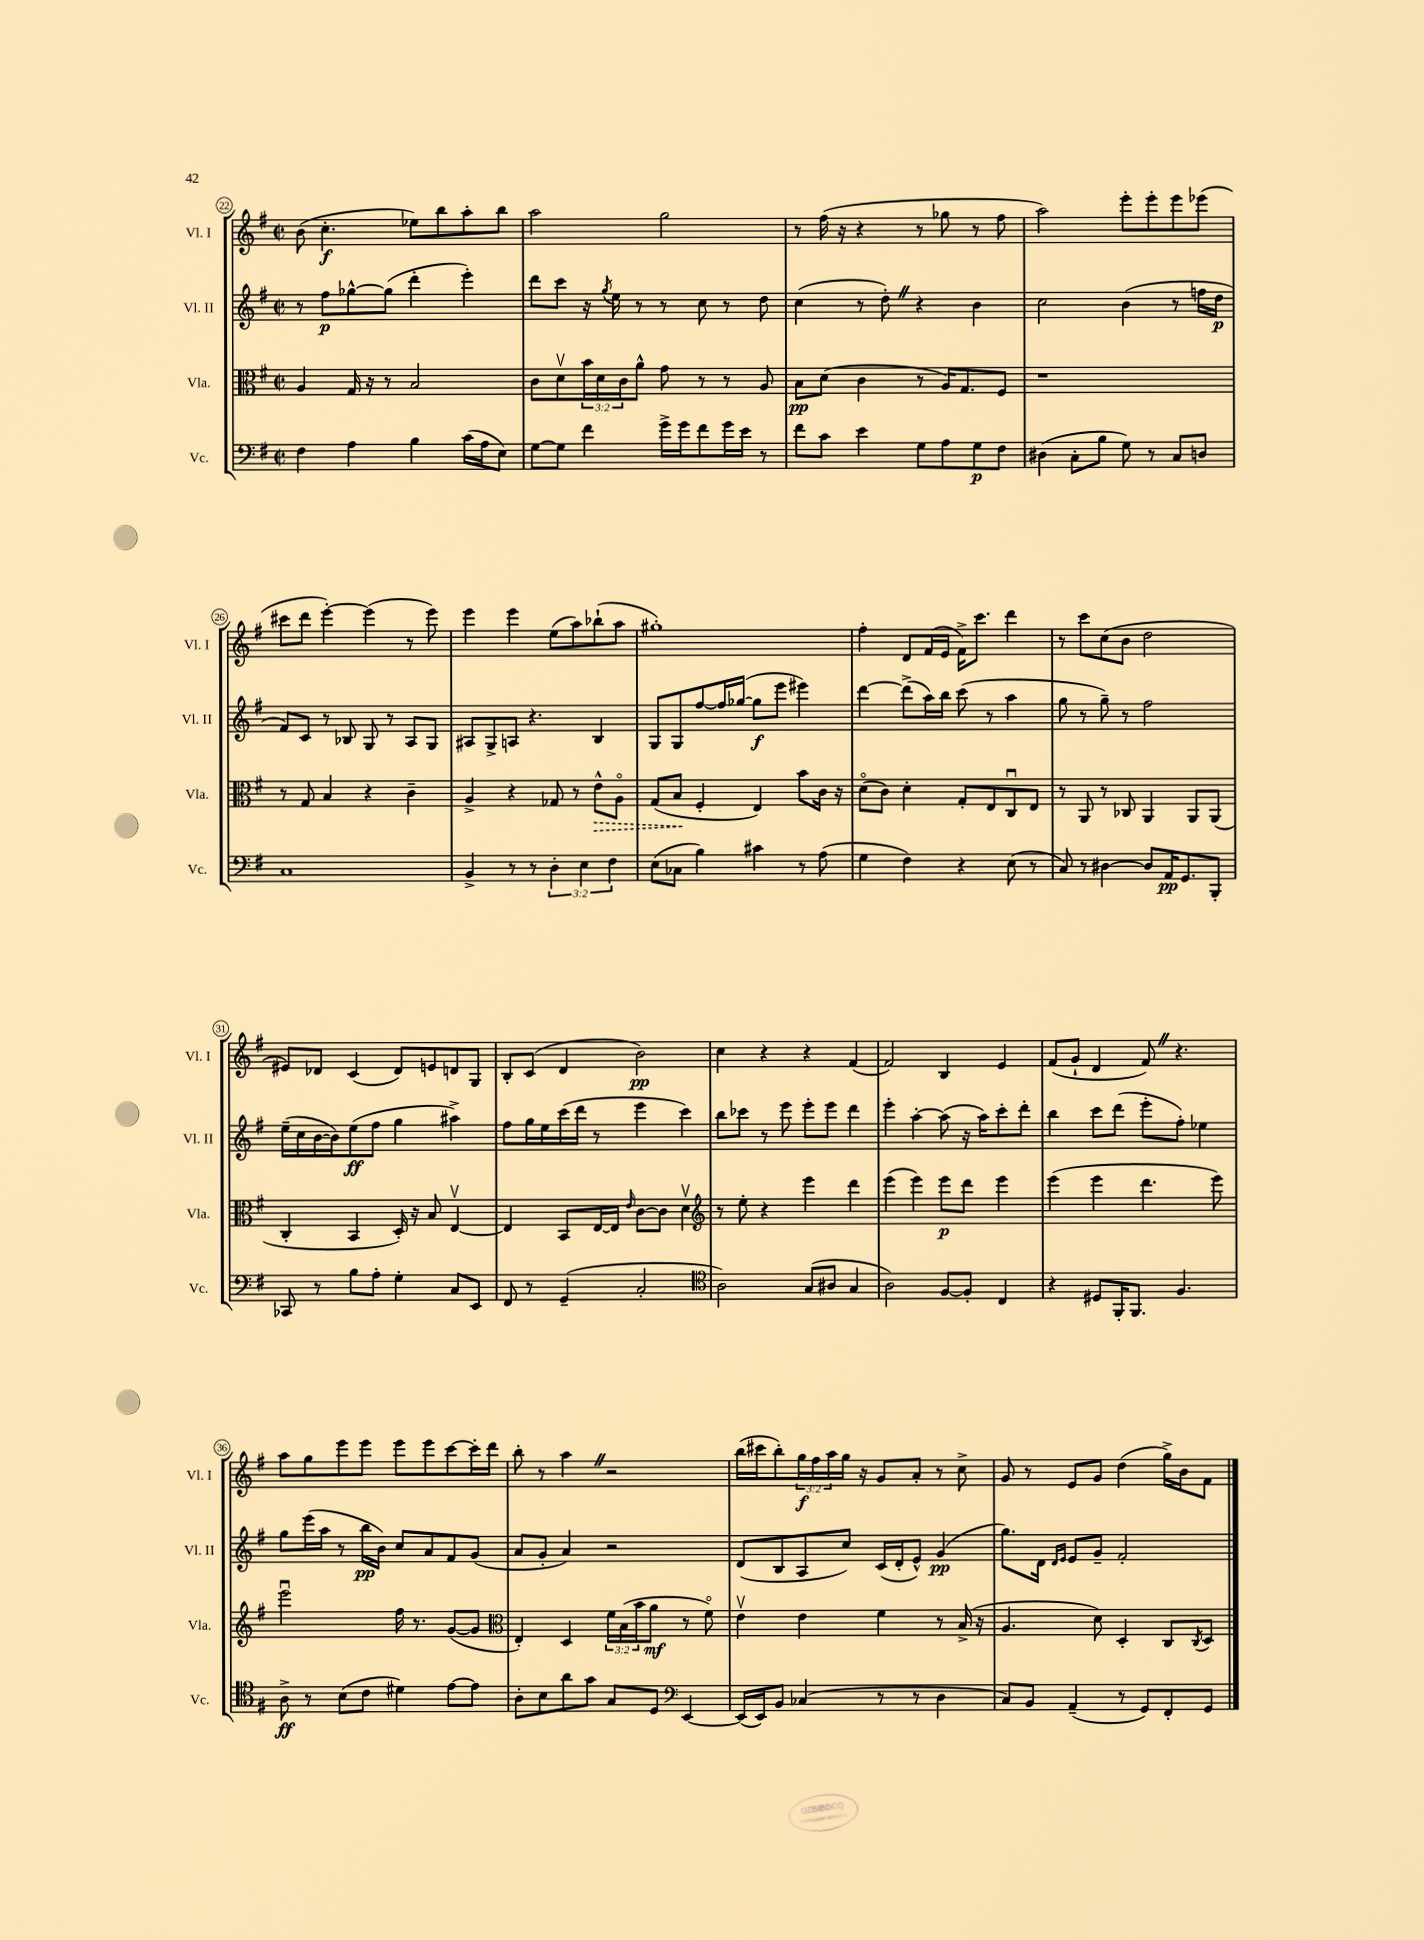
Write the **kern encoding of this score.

**kern	**dynam	**kern	**dynam	**kern	**dynam	**kern	**dynam
*part4	*part4	*part3	*part3	*part2	*part2	*part1	*part1
*staff4	*staff4	*staff3	*staff3	*staff2	*staff2	*staff1	*staff1
*I"Vc.	*	*I"Vla.	*	*I"Vl. II	*	*I"Vl. I	*
*I'Vc.	*	*I'Vla.	*	*I'Vl. II	*	*I'Vl. I	*
*clefF4	*	*clefC3	*	*clefG2	*	*clefG2	*
*k[f#]	*	*k[f#]	*	*k[f#]	*	*k[f#]	*
*M2/2	*	*M2/2	*	*M2/2	*	*M2/2	*
*met(c|)	*	*met(c|)	*	*met(c|)	*	*met(c|)	*
=22	=22	=22	=22	=22	=22	=22	=22
4F#\	.	4A/	.	8r	.	(8b\	.
.	.	.	.	8ff#\L	p	4.cc'\	f
4A\	.	16G/	.	[8gg-X^^\	.	.	.
.	.	16r	.	.	.	.	.
.	.	8r	.	(8gg-\J]	.	.	.
4B\	.	2B/	.	4ddd'\	.	8ee-X\L)	.
.	.	.	.	.	.	8bb\	.
(16c\LL	.	.	.	4eee'\)	.	8aa'\	.
16A\J	.	.	.	.	.	.	.
8E\J)	.	.	.	.	.	8bb\J	.
=23	=23	=23	=23	=23	=23	=23	=23
[8G\L	.	8c\L	.	8ddd\L	.	2aa\	.
8G\J]	.	8dv\	.	8ccc\J	.	.	.
4f#\	.	24b\L	.	16r	.	.	.
.	.	24d\	.	.	.	.	.
.	.	.	.	8qgg/	.	.	.
.	.	.	.	16ee\	.	.	.
.	.	24c\J	.	.	.	.	.
.	.	8a^^\J	.	8r	.	.	.
16g^\LL	.	8g\	.	8r	.	2gg\	.
16g\J	.	.	.	.	.	.	.
8f#\	.	8r	.	8cc\	.	.	.
16g\L	.	8r	.	8r	.	.	.
16e\JJ	.	.	.	.	.	.	.
8r	.	8A/	.	8dd\	.	.	.
=24	=24	=24	=24	=24	=24	=24	=24
8f#\L	.	8B\L	pp	(4cc\	.	8r	.
8c\J	.	(8d\J	.	.	.	(16ff#\	.
.	.	.	.	.	.	16r	.
4e\	.	4c\	.	8r	.	4r	.
.	.	.	.	8dd'Z\)	.	.	.
8G\L	.	8r	.	4r	.	8r	.
8A\	.	16A/KL)	.	.	.	8gg-X\	.
.	.	8.G/	.	.	.	.	.
8G\	p	.	.	4b\	.	8r	.
8F#\J	.	8F#/J	.	.	.	8ff#\	.
=25	=25	=25	=25	=25	=25	=25	=25
(4D#X\	.	1r	.	2cc\	.	2aa\)	.
8C'\L	.	.	.	.	.	.	.
8B\J	.	.	.	.	.	.	.
8G\)	.	.	.	(4b\	.	8eee'\L	.
8r	.	.	.	.	.	8eee'\	.
8C/L	.	.	.	8r	.	8eee\	.
8Dn/J	.	.	.	16ffn\LL	.	(8eee-X\J	.
.	.	.	.	16dd\JJ	p	.	.
!!LO:LB:g=z
=26	=26	=26	=26	=26	=26	=26	=26
1C	.	8r	.	8f#/L)	.	8ccc#X\L	.
.	.	8G/	.	8c/J	.	8ddd\J	.
.	.	4B/	.	8r	.	[4eee'\)	.
.	.	.	.	8B-X/	.	.	.
.	.	4r	.	8G/	.	(4eee\]	.
.	.	.	.	8r	.	.	.
.	.	4c~\	.	8A/L	.	8r	.
.	.	.	.	8G/J	.	8eee\)	.
=27	=27	=27	=27	=27	=27	=27	=27
4BB^/	.	4A^/	.	8A#X/L	.	4eee\	.
.	.	.	.	8G^/	.	.	.
8r	.	4r	.	8An/J	.	4eee\	.
8r	.	.	.	4.r	.	.	.
6D'\	.	8G-X/	.	.	.	(8ee\L	.
.	.	8r	.	.	.	8aa\)	.
6E\	.	.	.	.	.	.	.
!	!	!	!LO:HP:b	!	!	!	!
.	.	8e^^\L	>	4B/	.	(8bb-X`\	.
6F#\	.	.	.	.	.	.	.
.	.	8A\J	.	.	.	8aa\J	.
=28	=28	=28	=28	=28	=28	=28	=28
(8E\L	.	(8G/L	.	8G/L	.	1gg#X')	.
8C-X\J	.	8B/J	.	8G/	.	.	.
4B\)	.	4F#'/	]	[8ff#/	.	.	.
.	.	.	.	16ff#/L]	.	.	.
.	.	.	.	([16gg-X/JJ	.	.	.
4c#X\	.	4E/)	.	8gg-\L]	f	.	.
.	.	.	.	8eee\J	.	.	.
8r	.	8b\L	.	4eee#X\)	.	.	.
(8A\	.	16c\Jk	.	.	.	.	.
.	.	16r	.	.	.	.	.
=29	=29	=29	=29	=29	=29	=29	=29
4G\	.	(8d\L	.	[4ddd\	.	4ff#'\	.
.	.	8c\J)	.	.	.	.	.
4F#\)	.	4d'\	.	(8ddd^\L]	.	8d/L	.
.	.	.	.	16aa\L)	.	(16f#/L	.
.	.	.	.	16bb\JJ	.	16e/JJ	.
4r	.	8G'/L	.	(8ccc\	.	16f#^\KL)	.
.	.	.	.	.	.	8.ccc\J	.
.	.	8E/	.	8r	.	.	.
(8E\	.	8Cu/	.	4aa\	.	4ddd\	.
8r	.	8E/J	.	.	.	.	.
=30	=30	=30	=30	=30	=30	=30	=30
8C/)	.	8r	.	8gg\	.	8r	.
8r	.	8AA/	.	8r	.	8ccc\L	.
[4D#X\	.	8r	.	8gg~\)	.	(8cc\	.
.	.	8C-X/	.	8r	.	8b\J	.
8D#/L]	.	4AA/	.	2ff#\	.	2dd\	.
16AA/K	pp	.	.	.	.	.	.
8.GG/	.	.	.	.	.	.	.
.	.	8AA/L	.	.	.	.	.
8BBB'/J	.	(8AA/J	.	.	.	.	.
!!LO:LB:g=z
=31	=31	=31	=31	=31	=31	=31	=31
8CC-X/	.	4C'/	.	(16ee~\LL	.	8e#X/L)	.
.	.	.	.	16cc\	.	.	.
8r	.	.	.	[16b\	.	8d-X/J	.
.	.	.	.	16b\J])	.	.	.
8B\L	.	4BB/	.	(8ee\	ff	(4c/	.
8A'\J	.	.	.	8ff#\J	.	.	.
4G'\	.	16D'/)	.	4gg\	.	8d-/L)	.
.	.	16r	.	.	.	.	.
.	.	8B/	.	.	.	8en/	.
8C/L	.	[4Ev/	.	4aa#X^\)	.	8dn/	.
8EE/J	.	.	.	.	.	8G/J	.
=32	=32	=32	=32	=32	=32	=32	=32
8FF#/	.	4E/]	.	8ff#\L	.	8B'/L	.
8r	.	.	.	16gg\L	.	(8c/J	.
.	.	.	.	16ee\	.	.	.
(4GG~/	.	8BB/L	.	(16ccc\	.	4d/	.
.	.	.	.	16ddd\JJ	.	.	.
.	.	[16E/L	.	8r	.	.	.
.	.	16E/JJ]	.	.	.	.	.
.	.	16qqe/	.	.	.	.	.
2C'/	.	[8c\L	.	4eee\	.	2b\)	pp
.	.	8c\J]	.	.	.	.	.
.	.	4dv\	.	4ccc\)	.	.	.
=33	=33	=33	=33	=33	=33	=33	=33
*clefC4	*	*clefG2	*	*	*	*	*
2A\)	.	8r	.	8bb\L	.	4cc\	.
.	.	8ee'\	.	8ccc-X\J	.	.	.
.	.	4r	.	8r	.	4r	.
.	.	.	.	8eee\	.	.	.
(8G/L	.	4eee\	.	8eee'\L	.	4r	.
8A#X/J	.	.	.	8eee\J	.	.	.
4G/	.	4ddd\	.	4ddd\	.	(4f#/	.
=34	=34	=34	=34	=34	=34	=34	=34
2A\)	.	(4eee\	.	4eee'\	.	2f#/)	.
.	.	4eee\)	.	[4aa'\	.	.	.
[8F#/L	.	8eee\L	p	(8aa\]	.	4B/	.
8F#'/J]	.	8ddd\J	.	16r	.	.	.
.	.	.	.	16aa\KL)	.	.	.
4C/	.	4eee\	.	8ccc'\	.	4e/	.
.	.	.	.	8ddd'\J	.	.	.
=35	=35	=35	=35	=35	=35	=35	=35
4r	.	(4eee\	.	4bb\	.	(8f#/L	.
.	.	.	.	.	.	8g`/J	.
8D#X/L	.	4eee\	.	8ccc\L	.	4d/	.
16FF#'/K	.	.	.	(8ddd\J	.	.	.
8.FF#/J	.	.	.	.	.	.	.
.	.	4.ddd\	.	8eee'\L	.	8f#Z/)	.
4.F#/	.	.	.	8ff#'\J)	.	4.r	.
.	.	.	.	4ee-X\	.	.	.
.	.	8eee\)	.	.	.	.	.
!!LO:LB:g=z
=36	=36	=36	=36	=36	=36	=36	=36
8A^\	ff	2eeeu\	.	8gg\L	.	8aa\L	.
8r	.	.	.	(16eee\L	.	8gg\	.
.	.	.	.	16aa\JJ	.	.	.
(8B\L	.	.	.	8r	.	8eee\	.
8c\J	.	.	.	16bb\LL	pp	8eee\J	.
.	.	.	.	16b\JJ)	.	.	.
4d#X\)	.	16ff#\	.	8cc/L	.	8eee\L	.
.	.	8.r	.	.	.	.	.
.	.	.	.	8a/	.	8eee\	.
[8e\L	.	([8g/L	.	8f#/	.	[8ccc\	.
8e\J]	.	8g/J]	.	(8g/J	.	16ccc'\L]	.
.	.	.	.	.	.	16ddd\JJ	.
=37	=37	=37	=37	=37	=37	=37	=37
*	*	*clefC3	*	*	*	*	*
8A'\L	.	4E'/)	.	8a/L	.	8bb'\	.
8B\	.	.	.	8g'/J	.	8r	.
8a\	.	4D/	.	4a/)	.	4aaZ\	.
8g\J	.	.	.	.	.	.	.
8G/L	.	24f#\LL	.	2r	.	2r	.
.	.	(24B\	.	.	.	.	.
.	.	24b\J	.	.	.	.	.
8D/J	.	8a\J	mf	.	.	.	.
*clefF4	*	*	*	*	*	*	*
[4EE/	.	8r	.	.	.	.	.
.	.	8f#\)	.	.	.	.	.
=38	=38	=38	=38	=38	=38	=38	=38
(16EE/LL]	.	4ev\	.	(8d/L	.	(16bb\LL	.
16EE/J)	.	.	.	.	.	16ccc#X\J	.
8BB/J	.	.	.	8B/	.	8bb'\)	.
(4C-X/	.	4e\	.	8A/	.	24gg\L	f
.	.	.	.	.	.	24ff#\	.
.	.	.	.	.	.	24aa\	.
.	.	.	.	8cc/J)	.	16gg\JJ	.
.	.	.	.	.	.	16r	.
8r	.	4f#\	.	(16c/LL	.	8g/L	.
.	.	.	.	16d'/J	.	.	.
8r	.	.	.	8e^^/J)	.	8a'/J	.
4D\	.	8r	.	(4g/	pp	8r	.
.	.	(16B^/	.	.	.	8cc^\	.
.	.	16r	.	.	.	.	.
=39	=39	=39	=39	=39	=39	=39	=39
8C/L)	.	4.A/	.	8.gg\L)	.	8g/	.
8BB/J	.	.	.	.	.	8r	.
.	.	.	.	16d\Jk	.	.	.
.	.	.	.	16qqd/LL	.	.	.
.	.	.	.	16qqe/JJ	.	.	.
(4AA~/	.	.	.	8e/L	.	8e/L	.
.	.	8d\)	.	8g~/J	.	8g/J	.
8r	.	4D'/	.	2f#'/	.	(4dd\	.
8GG/L)	.	.	.	.	.	.	.
8FF#'/	.	8C/L	.	.	.	16gg^\LL)	.
.	.	.	.	.	.	16b\J	.
.	.	8qC/	.	.	.	.	.
8GG/J	.	8D/J	.	.	.	8f#\J	.
==	==	==	==	==	==	==	==
*-	*-	*-	*-	*-	*-	*-	*-
